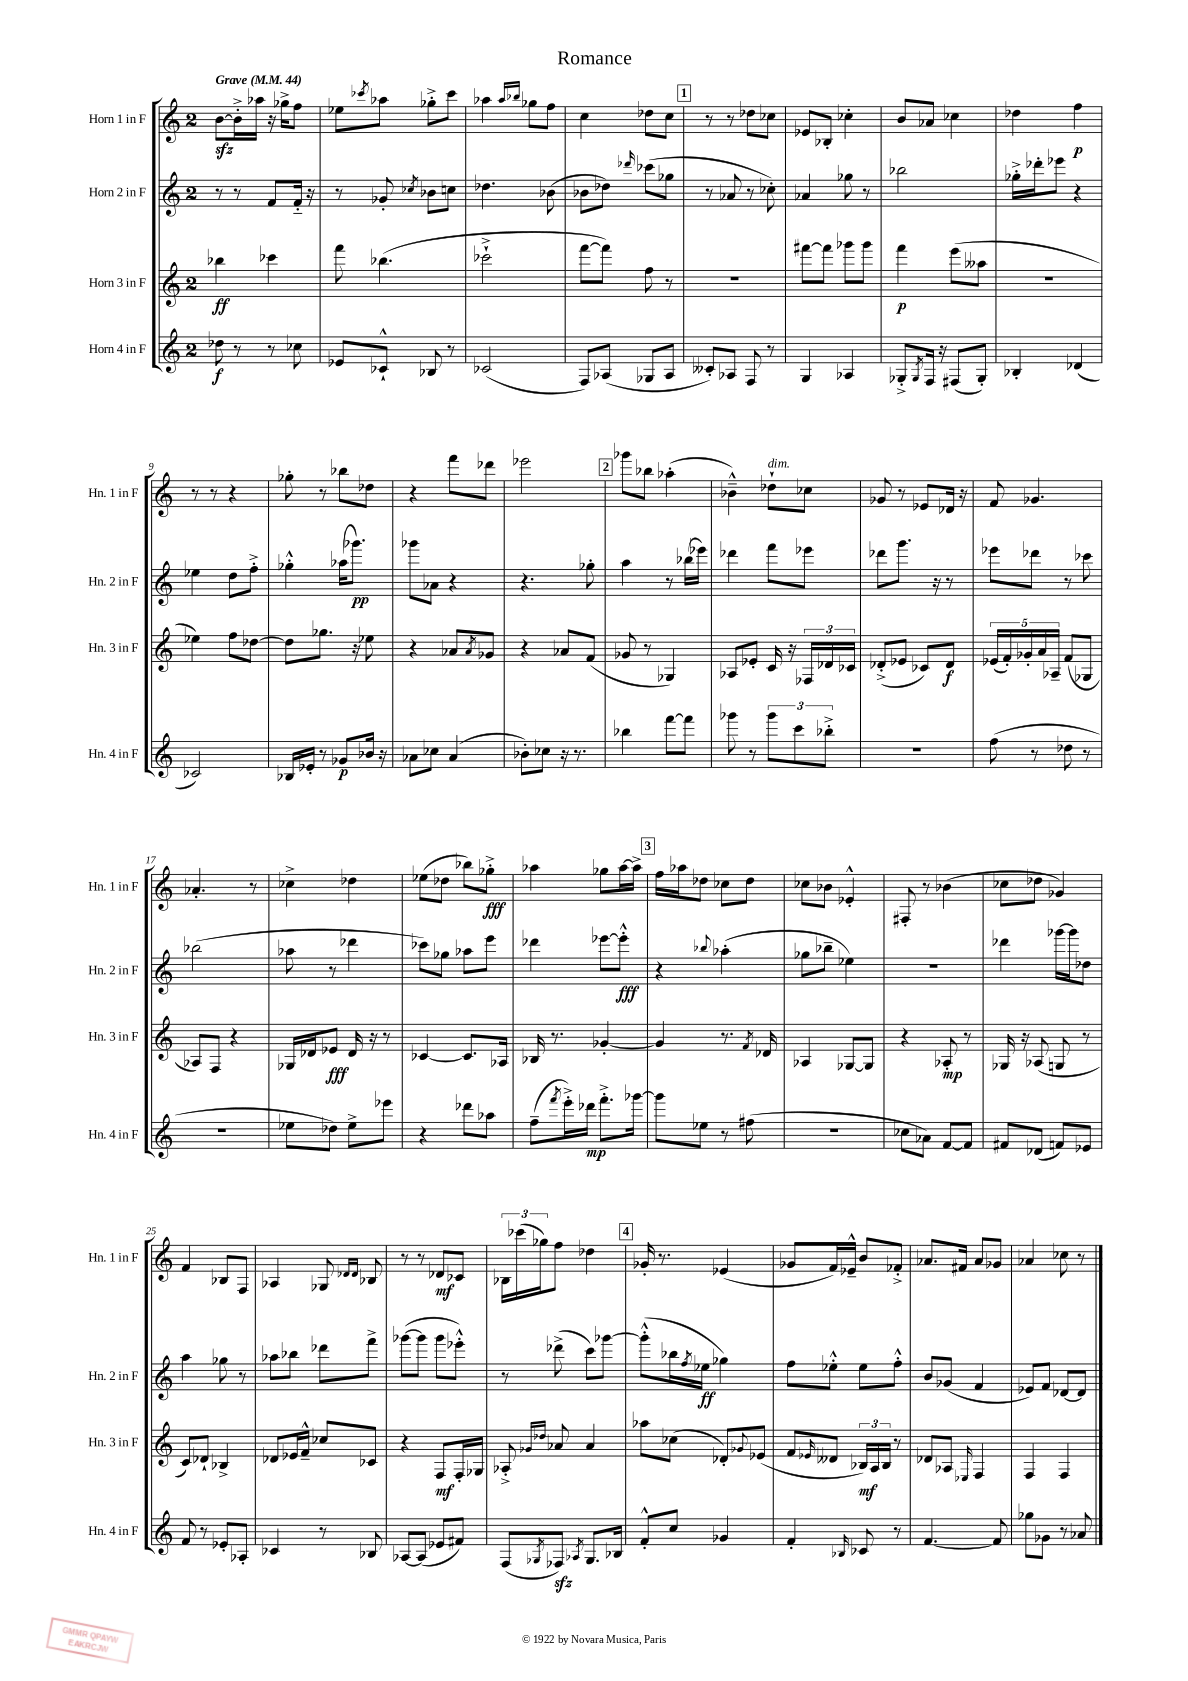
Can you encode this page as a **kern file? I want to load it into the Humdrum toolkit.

**kern	**kern	**kern	**kern
*staff4	*staff3	*staff2	*staff1
*clefG2	*clefG2	*clefG2	*clefG2
*k[]	*k[]	*k[]	*k[]
*M2/4	*M2/4	*M2/4	*M2/4
*MM44	*MM44	*MM44	*MM44
8dd-	4bb-	8r	[8b
8r	.	8r	16b'^]
.	.	.	16aa-
8r	4ccc-	8f	16r
.	.	.	16gg-^
8cc-	.	16f'~	8ff
.	.	16r	.
=	=	=	=
8e-	8fff	8r	8ee-
.	.	.	8qccc-
8c-`^^	(4.bb-	8g-'	8aa-
.	.	8qcc-	.
8B-	.	8b-	8gg-'^
8r	.	8cc	8ccc-
=	=	=	=
(2c-	2ccc-`^	4.dd-	4aa-
.	.	.	16qqaa-
.	.	.	16qqbb-
.	.	.	8gg-
.	.	(8b-	8ff
=	=	=	=
8F)	[8fff	8b-	4cc
(8A-	8fff])	8dd-)	.
.	.	16qqddd-	.
8G-	8ff	(8ccc-	8dd-
8A-	8r	8gg-	8cc
=	=	=	=
8c--')	2r	8r	8r
8A-	.	8a-	8r
8F	.	8r	8dd-
8r	.	8cc-')	8cc-
=	=	=	=
4G	[8fff#	4a-	8e-
.	8fff#]	.	8B-'
4A-	8ggg-	8gg-	4cc-'
.	8ggg-	8r	.
=	=	=	=
8G-'^	4fff	2bb-	8b
8qG-	.	.	.
16F	.	.	8a-
16r	.	.	.
(8F#	(8eee	.	4cc-
8G-')	8aa--	.	.
=	=	=	=
4B-'	2r	16gg-'^	4dd-
.	.	16ddd-'	.
.	.	8eee-	.
(4d-	.	4r	4ff
=	=	=	=
2c-)	4ee-)	4ee-	8r
.	.	.	8r
.	8ff	8dd	4r
.	[8dd-	8ff'^	.
=	=	=	=
16B-	8dd-]	4gg-'^^	8gg-'
16e-'	.	.	.
8r	8.gg-	.	8r
8g-	.	(16aa-	8bb-
.	16r	8.ggg-)	.
16b-	8ee-	.	8dd-
16r	.	.	.
=	=	=	=
8a-	4r	8ggg-	4r
8cc-	.	8a-	.
(4a-	8a-	4r	8fff
.	8qa-	.	.
.	8g-	.	8ddd-
=	=	=	=
8b-')	4r	4.r	2eee-
8cc-	.	.	.
16r	8a-	.	.
8.r	.	.	.
.	(8f	8gg-'	.
=	=	=	=
4bb-	8g-	4aa	8ggg-
.	8r	.	8bb-
[8fff	4G-)	8r	(4aa-'
8fff]	.	(16bb-	.
.	.	16eee-)	.
=	=	=	=
8ggg-	8A-	4ddd-	4b-~^^)
8r	8e-'	.	.
12ggg-	16c	8fff	8dd-`
.	16r	.	.
12ccc	.	.	.
.	24F-	8eee-	8cc-
12bb-'^	24d-	.	.
.	24c-	.	.
=	=	=	=
2r	(8d-'^	8ddd-	8g-
.	8e-	8.ggg	8r
.	8c-)	.	8e-
.	.	16r	.
.	8d-	8r	16d-
.	.	.	16r
=	=	=	=
(8ff	(20e-	8eee-	8f
.	20f')	.	.
.	20g-'	.	.
8r	.	8ddd-	4.g-
.	20a	.	.
.	20A-~	.	.
8dd-	(8f	8r	.
8r	8G-	8ccc-	.
=	=	=	=
2r	8A-)	(2bb-	4.a-'
.	8F	.	.
.	4r	.	.
.	.	.	8r
=	=	=	=
8ee-	16G-	8aa-	4cc-^
.	16d-	.	.
8dd-)	8e-	8r	.
8ee-^	16d-	4ddd-	4dd-
.	16r	.	.
8eee-	8r	.	.
=	=	=	=
4r	[4c-	8ccc-)	(8ee-
.	.	8gg-	8dd-
8ddd-	8.c-]	8aa-	8bb-)
8aa-	.	8eee	8gg-'^
.	16A-	.	.
=	=	=	=
(8ff~	16B-	4ddd-	4aa-
.	8.r	.	.
8qfff	.	.	.
16eee'^)	.	.	.
16ddd-	.	.	.
8.fff'^	[4g-'	[8eee-	8gg-
.	.	8eee-'^^]	[16aa-
[16ggg-	.	.	16aa-^]
=	=	=	=
8ggg-]	4g-]	4r	16ff
.	.	.	16aa-
8ee-	.	.	8dd-
.	.	8qqbb-	.
8r	8.r	(4aa-'	8cc-
(8ff#	.	.	8dd-
.	8qf	.	.
.	16d-	.	.
=	=	=	=
2r	4A-	8gg-	8cc-
.	.	8bb-~	8b-
.	[8G-	4ee-)	4e-'^^
.	8G-]	.	.
=	=	=	=
8cc-	4r	2r	8F#'
8a-)	.	.	8r
[8f	8A-'	.	(4b-
8f]	8r	.	.
=	=	=	=
8f#	16G-	4ddd-	8cc-
.	16r	.	.
(8d-	(8A-	.	8dd-
8f)	8G	[16ggg-	4g-)
.	.	16ggg-]	.
8e-	8r	8dd-	.
=	=	=	=
8f	8c)	4aa	4f
8r	8d-`	.	.
8e-'	4B-^	8gg-	8B-
8A-'	.	8r	8F
=	=	=	=
4c-	8d-	8aa-	4A-
.	16e-	8bb-	.
.	16f~^^	.	.
8r	8cc-	8ddd-	8G-
.	.	.	16qqd-
.	.	.	16qqd-
8B-	8c-	8fff^	8B-
=	=	=	=
[8A-	4r	([8ggg-	8r
(8A-]	.	8ggg-]	8r
8e-	8F	8ggg-	8d-
8f#)	16F'	8eee-'^^)	8c-
.	16G-	.	.
=	=	=	=
(8F	8A-'^	8r	24B-
.	.	.	(24ccc-
.	.	.	24gg-)
.	16qqg-	.	.
8qG-	16qqdd-	.	.
8F-)	8a-	(8ddd-^	8ff
8qA-	.	.	.
8.G-	4a-	8ccc)	4dd-
.	.	[8ggg-	.
16B-	.	.	.
=	=	=	=
8f'^^	8aa-	(8ggg-'^^]	16g-'
.	.	.	8.r
8cc	(8cc-	16bb-	.
.	.	8qff	.
.	.	16ee-	.
4g-	8d-')	4gg-)	(4e-
.	8qqg-	.	.
.	(8e-	.	.
=	=	=	=
4f'	8f	8ff	8g-
.	16qqe-	.	.
.	8d--	8ee-'^^	16f)
.	.	.	16e-~^^
16qqB-	.	.	.
8c-	24B-)	8ee-	8b
.	24A	.	.
.	24B-	.	.
8r	8r	8ff'^^	8f-'^
=	=	=	=
[4.f	8d-	8b	8.a-
.	8A-	(8g-	.
.	.	.	16f#
.	16qqE-	.	.
.	4F	4f	8a-
8f]	.	.	8g-
=	=	=	=
8gg-	4F	8e-)	4a-
8g-	.	8f	.
8r	4F	[8d-	8cc-
8a-	.	8d-]	8r
==	==	==	==
*-	*-	*-	*-
